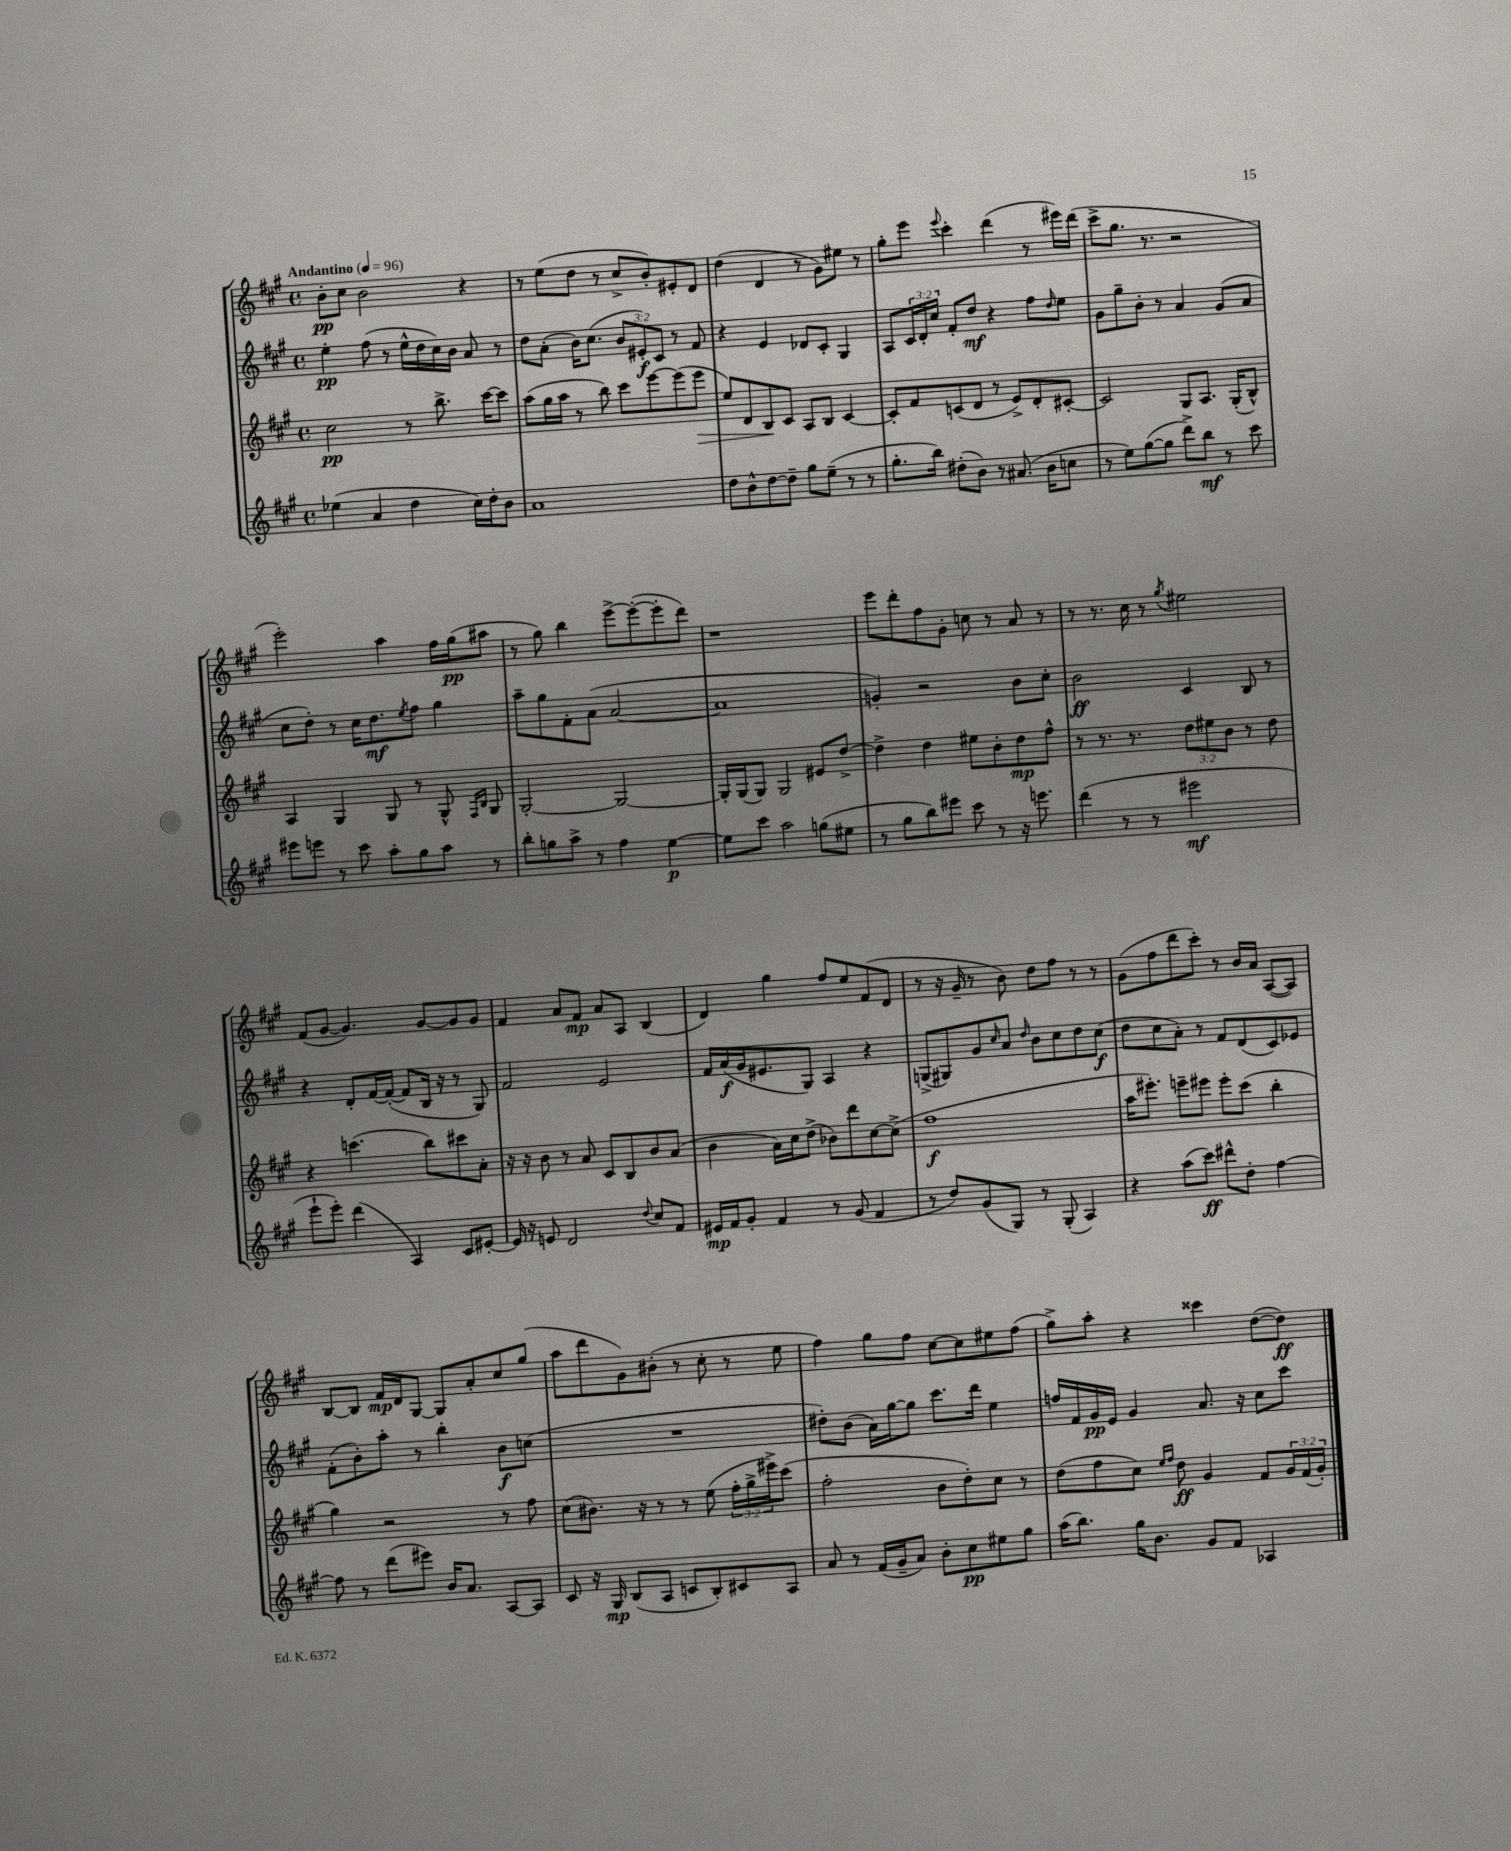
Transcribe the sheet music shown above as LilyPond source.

<<
\new StaffGroup <<
\new Staff = "s0" {
    \clef treble \key a \major \defaultTimeSignature \time 4/4 \tempo "Andantino" 4 = 96
    b'8-.\pp cis''8 b'2 r4 |
    r8 e''8( d''8 r8 cis''8-> b'8-.) eis'8-. d'8 |
    d''4( d'4 r8 gis'8) eis''8 r8 |
    gis''8-. e'''8 \appoggiatura { e'''8 } cis'''4-. d'''4( r8 eis'''16) d'''16( |
    cis'''8-> gis''8. r8. r2 |
    e'''2-.) a''4 fis''16 gis''16\pp( ais''8 |
    r8 gis''8) b''4 e'''8~-> e'''8~-.( e'''8-. d'''8) |
    r1 |
    e'''8 d'''8-. fis''8 gis'8-. c''8 r8 a'8 r8 |
    r8 r8. cis''16 r8 \acciaccatura { gis''8 } eis''2 |
    fis'8( gis'8~ gis'4.) gis'8~ gis'8 gis'8 |
    fis'4 a'8 fis'8\mp a'8 a8 b4( |
    d'4) gis''4 fis''8 e''8 fis'8( d'8 |
    r8 r16 gis'16-- r8 b'8) d''8 fis''8 r8 r8 |
    gis'8( fis''8 d'''8 cis'''8-.) r8 b'16 a'16 a8~( a8) |
    b8~ b8 fis'16\mp d'16 gis8~ gis8 a'8-. cis''8 gis''8( |
    a''8 d'''8 gis'8) bis'8-.( r8 cis''8-. r8 e''8 |
    fis''4) gis''8 fis''8 cis''8~ cis''8 eis''8 fis''8( |
    gis''8->) a''8-. r4 cisis'''4 d''8~( d''8\ff) \bar "|." |
}
\new Staff = "s1" {
    \clef treble \key a \major \defaultTimeSignature \time 4/4 \override Staff.TupletNumber.text = #tuplet-number::calc-fraction-text
    e''4-.\pp fis''8( r8 e''16-^ d''16 cis''16) b'16 a'8 r8 |
    d''8 a'8-.( b'16) cis''8.( \tuplet 3/2 { b'8 eis'8-.\f) cis'8 } r8 fis'8 |
    r4 e'4 des'8 cis'8-. gis4 |
    a8 \tuplet 3/2 { cis'16 d'16-. cis''16 } fis'8-. d''8\mf r4 fis''8 \grace { d''16 } e''8 |
    gis'8 gis''8-- b'8-. r8 a'4 gis'8( a'8 |
    cis''8 d''8-.) r8 cis''16 d''8.\mf \acciaccatura { e''8 } fis''8 gis''4 |
    a''8-- gis''8 fis'8-. a'8( a'2~ |
    a'1 |
    g'4-.) r2 b'8 cis''8-. |
    b'2\ff cis'4 b8 r8 |
    r4 d'8-. fis'16~ fis'16~-.( fis'8 b16 r16 r8 gis8) |
    fis'2 e'2 |
    fis'16 a'16\f( gis'16 eis'8. gis8) a4 r4 |
    g8->( gis8) gis'8 \grace { cis''16 } a'8 \grace { d''16 } b'8 cis''8 d''8 cis''8\f( |
    d''8 cis''8 a'8-.) r8 fis'8 d'8( cis'8) ees'8 |
    fis'8-.( b'8-.) a''8-. r8 b''4-. b'8\f c''8( |
    R1 |
    dis''8-.) b'8( a'16) gis''16~ gis''8 cis'''8. d'''16 e''4 |
    f''16 fis'16 gis'16\pp e'16 gis'4 a'8. r16 cis''8 cis'''8 \bar "|." |
}
\new Staff = "s2" {
    \clef treble \key a \major \defaultTimeSignature \time 4/4 \override Staff.TupletNumber.text = #tuplet-number::calc-fraction-text
    cis''2\pp r8 b''8.-> cis'''16~ cis'''8 |
    a''8( gis''16 a''16 r8 b''8) cis'''8 e'''8~ e'''8( e'''8\> |
    e''8) d'8 b8\! cis'8 a8 b8 cis'4~ |
    cis'8-. fis'8 c'8( d'8 r8 e'8->) d'8-. cis'8~-. |
    cis'2 gis8 a8. gis16-.( b8-^) |
    a4 gis4 gis8 r8 gis8-^ \grace { fis16 b16 } gis8 |
    gis2~-. gis2~ |
    gis16-. gis16( gis8) gis2 eis'8 d''8~-> |
    d''4-> d''4 eis''8 b'8-. d''8\mp fis''8-^ |
    r8 r8. r8. \tuplet 3/2 { d''8 eis''8 b'8 } r8 d''8 |
    r4 c'''4.( b''8) cis'''8 a'8-. |
    r16 r16 b'8 r8 a'8 cis'8 b8 b'8 a'8( |
    b'4 a'16) cis''16 d''8->( bes'8) d'''8 cis''8~ cis''8->( |
    fis''1\f |
    a''16 eis'''8.-.) e'''8-- eis'''8 eis'''8-. cis'''8( b''4-. |
    gis''4) r2 r8 fis''8 |
    cis''8( bis'8.) r16 r8 r8 e''8( \tuplet 3/2 { fis''16-. gis''16-> eis'''16->) } cis'''8( |
    fis''2-. b'8 d''8-.) cis''8 r8 |
    d''8( fis''8 cis''8) \grace { e''16 fis''16 } d''8\ff gis'4 fis'8 \tuplet 3/2 { gis'16 fis'16( gis'16-.) } \bar "|." |
}
\new Staff = "s3" {
    \clef treble \key a \major \defaultTimeSignature \time 4/4
    ees''4( a'4 d''4 cis''16) d''16-. b'8 |
    a'1 |
    d''8 b'8-^ d''8~ d''8-- gis''8 e''8--( r8 r8 |
    gis''8.-. b''16) dis''8-.( b'8) r8 ais'8.( b'16 c''8 |
    r8 e''8) gis''8~( gis''8 d'''8->) b''8\mf r8 cis'''8 |
    eis'''8 e'''8 r8 cis'''8 a''8-. gis''8 a''8 r8 |
    b''8-. g''8 a''8-> r8 fis''4 e''4~\p |
    e''8 cis'''8 a''2 g''8( eis''8 |
    r8 gis''8 b''8) eis'''8 cis'''8 r8 r16 e'''8. |
    d'''4( r8 r8 eis'''2\mf |
    e'''8-! e'''8-.) d'''4( a4) cis'8 eis'8~-. |
    eis'16 r16 e'8 d'2 \appoggiatura { d''8 } cis''8 fis'8 |
    eis'16\mp fis'16 gis'8-. fis'4 r8 gis'8( fis'4 |
    r8 d''8) gis'8( gis8) r8 gis8-.( a4) |
    r4 a''8( cis'''8\ff) dis'''8-^ d''8-. fis''4~ |
    fis''8 r8 d'''8( eis'''8) b'16 a'8. a8~ a8 |
    cis'8 r16 gis16\mp b8( a8 c'8 b8-.) cis'8 a8 |
    a'8 r8 fis'16( gis'16-- a'8) b'8-. cis''8\pp eis''8 gis''8 |
    a''16( b''8.) gis''16 b'8. gis'8 fis'8 aes4 \bar "|." |
}
>>
>>
\layout { \context { \Score \remove "Bar_number_engraver" } }
